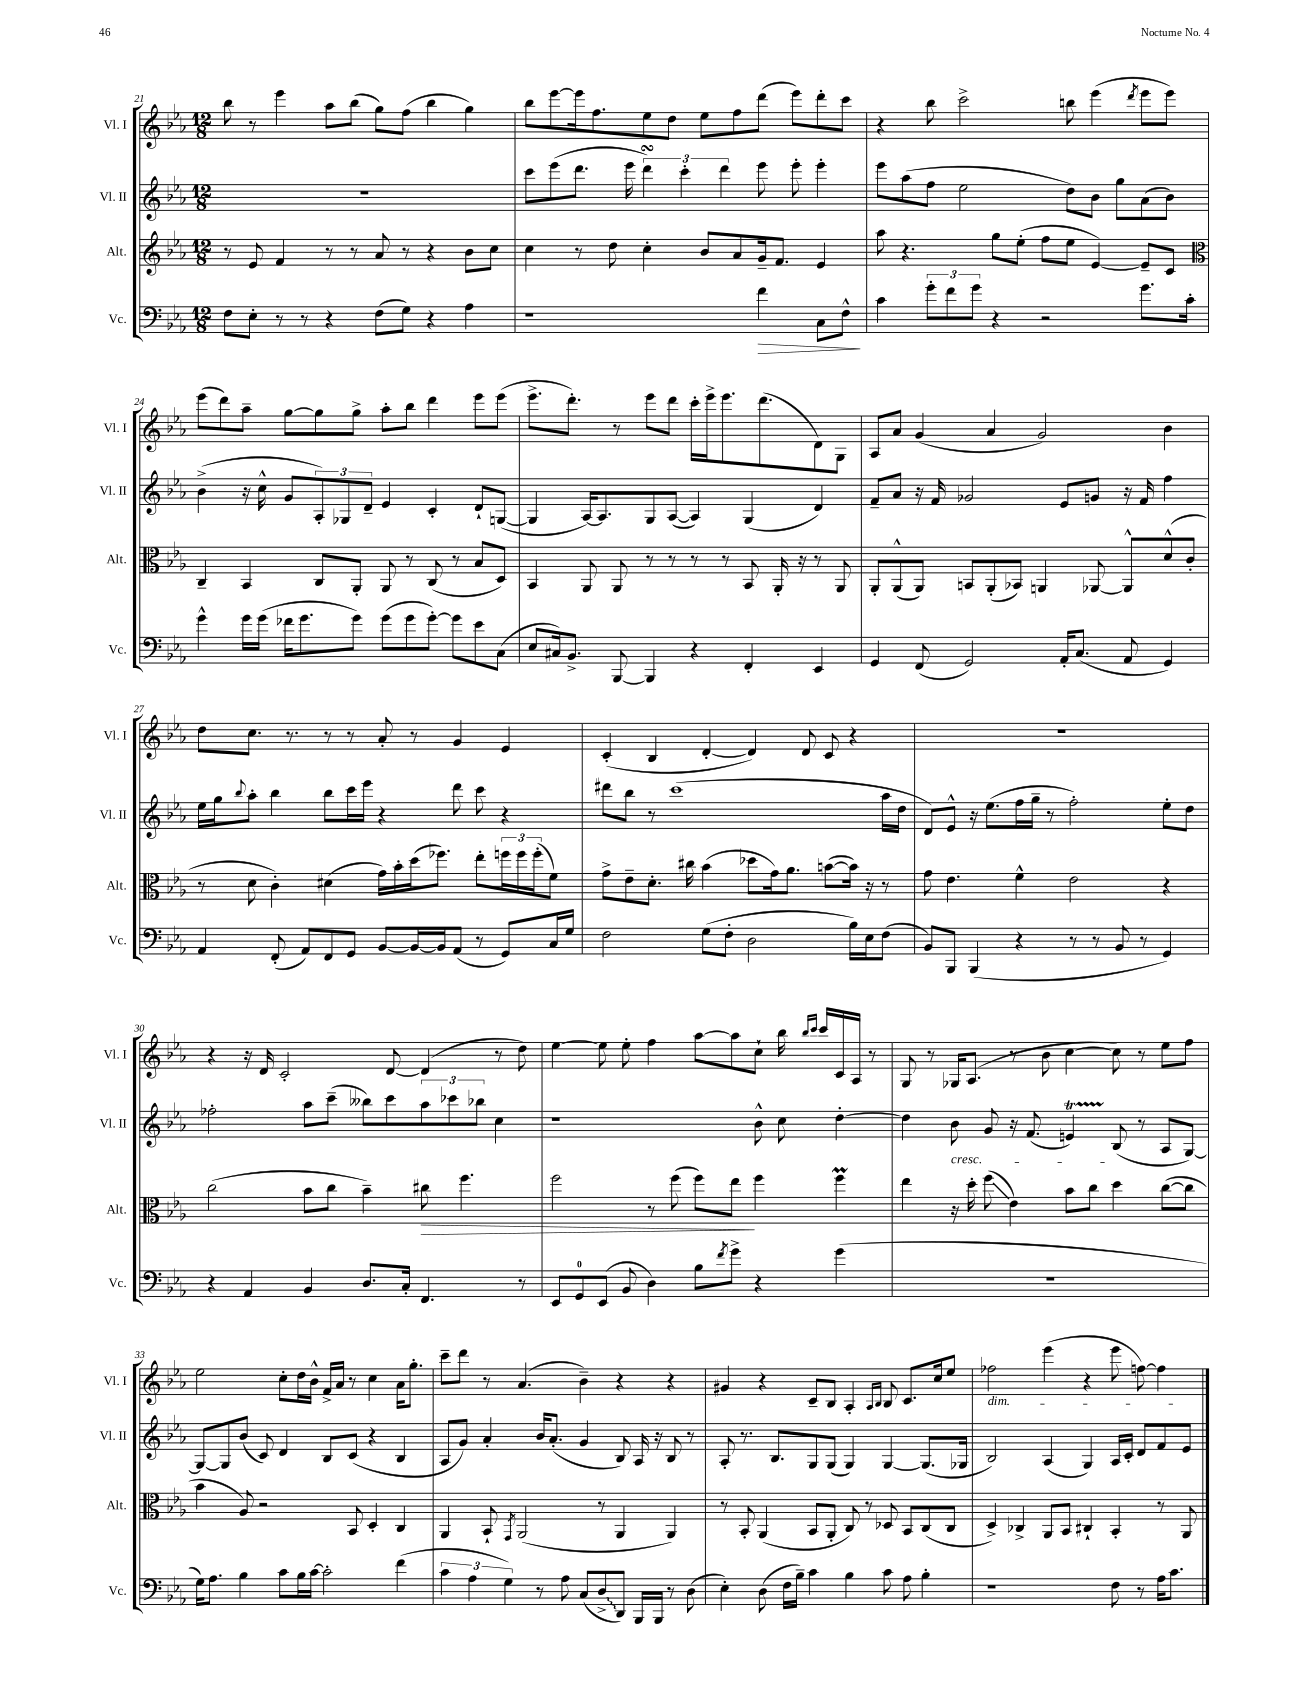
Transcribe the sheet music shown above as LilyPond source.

<<
\new StaffGroup <<
\new Staff = "s0" \with { instrumentName = "Vl. I" shortInstrumentName = "Vl. I" } {
    \clef treble \key ees \major \numericTimeSignature \time 12/8
    bes''8 r8 ees'''4 aes''8 bes''8( g''8) f''8( bes''4 g''4) |
    bes''8 ees'''8~ ees'''16 f''8. ees''8 d''8 ees''8 f''8 d'''8( ees'''8) d'''8-. c'''8 |
    r4 bes''8 c'''2-> b''8 ees'''4( \acciaccatura { d'''8 } ees'''8 ees'''8) |
    ees'''8( d'''8) aes''8-- g''8~ g''8 g''8-> aes''8-. bes''8 d'''4 ees'''8 ees'''8( |
    ees'''8.-> d'''8.-.) r8 ees'''8 d'''8 c'''16-. ees'''16-> ees'''8. d'''8.( d'8) g8 |
    aes8 aes'8 g'4( aes'4 g'2) bes'4 |
    d''8 c''8. r8. r8 r8 aes'8-. r8 g'4 ees'4 |
    c'4-.( bes4 d'4~-. d'4) d'8 c'8 r4 |
    R1. |
    r4 r16 d'16 c'2-. d'8~ d'4( r8 d''8) |
    ees''4~ ees''8 ees''8-. f''4 aes''8~ aes''8 c''8-! bes''16 \grace { bes''16 c'''16 } c'''16 c'16 aes16 r8 |
    g8 r8 ges16 aes8.( r8 bes'8 c''4~ c''8) r8 ees''8 f''8 |
    ees''2 c''8-. d''16 bes'16-^ f'16-> aes'16 r8 c''4 aes'16 g''8.-. |
    c'''8-- d'''8 r8 aes'4.( bes'4--) r4 r4 |
    gis'4 r4 c'8-- bes8 aes4-. \grace { aes16 bes16 } bes8 c'8. c''16 ees''8 |
    fes''2\dim ees'''4( r4 ees'''8 f''8~) f''4\! \bar "|." |
}
\new Staff = "s1" \with { instrumentName = "Vl. II" shortInstrumentName = "Vl. II" } {
    \clef treble \key ees \major \numericTimeSignature \time 12/8
    R1. |
    c'''8 ees'''8( d'''8. ees'''16 \tuplet 3/2 { d'''4\turn) c'''4-. d'''4 } ees'''8 ees'''8-. ees'''4-. |
    ees'''8 aes''8( f''8 ees''2 d''8) bes'8 g''8 aes'8( bes'8) |
    bes'4->( r16 c''16-^ g'8 \tuplet 3/2 { aes8-.) ges8 d'8-- } ees'4 c'4-. d'8-! g8~( |
    g4 aes16~) aes8. g8 aes8~( aes4) g4( d'4) |
    f'8-- aes'8 r16 f'16 ges'2 ees'8 g'8 r16 f'16 f''4 |
    ees''16 g''16 \appoggiatura { bes''8 } aes''8-. bes''4 bes''8 c'''16 ees'''16 r4 d'''8 c'''8 r4 |
    dis'''8 bes''8 r8 c'''1( aes''16 d''16 |
    d'8) ees'8-^ r16 ees''8.( f''16 g''16-- r8 f''2-.) ees''8-. d''8 |
    fes''2-. aes''8 c'''8--( beses''8) c'''8 \tuplet 3/2 { aes''8 ces'''8 bes''8 } c''4 |
    r1 bes'8-^ c''8 d''4~-. |
    d''4 bes'8\cresc g'8 r16 f'8.( e'4\startTrillSpan) bes8\stopTrillSpan\!( r8 aes8 g8~) |
    g8~ g8 bes'8( c'8) d'4 bes8 c'8( r4 bes4 |
    aes8 g'8) aes'4-. bes'16 aes'8.-.( g'4 bes8) aes16 r16 bes8 r8 |
    aes8-. r8. bes8. g8 g8( g4) g4~ g8.( ges16 |
    bes2) aes4( g4) aes16 c'16-. d'8 f'8 ees'8 \bar "|." |
}
\new Staff = "s2" \with { instrumentName = "Alt." shortInstrumentName = "Alt." } {
    \clef treble \key ees \major \numericTimeSignature \time 12/8
    r8 ees'8 f'4 r8 r8 aes'8 r8 r4 bes'8 c''8 |
    c''4 r8 d''8 c''4-. bes'8 aes'8 g'16-- f'8. ees'4 |
    aes''8 r4. g''8 ees''8-.( f''8 ees''8 ees'4~) ees'8-- c'8 |
    \clef alto c4-- bes,4 c8 aes,8-. aes,8 r8 c8( r8 bes8 d8) |
    bes,4 aes,8 aes,8 r8 r8 r8 r8 bes,8 aes,16-. r16 r8 aes,8 |
    aes,8-. aes,8-^( aes,8) b,8 aes,8-.( bes,8) a,4 aes,8~ aes,8-^ d'8-^( c'8-. |
    r8 d'8 c'4-.) dis'4( g'16) bes'16-. d''16( fes''8.) ees''8-. \tuplet 3/2 { f''16 f''16 f''16-.( } f'8) |
    g'8-> ees'8-- d'8.-. cis''16 bes'4( des''8 g'16) aes'8. b'8~( b'16) r16 r8 |
    g'8 ees'4. f'4-^ ees'2 r4 |
    c''2( bes'8 c''8 bes'4--) cis''8\> f''4. |
    f''2 r8 f''8( f''8) ees''8\! f''4 f''4\prall |
    ees''4 r16 d''16-. f''8\glissando( ees'4) bes'8 c''8 d''4 c''8~( c''8 |
    bes'4 aes8) r2 bes,8 d4-. c4 |
    aes,4 bes,8-! \acciaccatura { g,8 } aes,2( r8 aes,4 aes,4) |
    r8 bes,8-. aes,4( bes,8 aes,8-. c8) r8 des8 bes,8 c8( c8 |
    d4->) ces4-> aes,8 bes,8 cis4-! bes,4-. r8 aes,8 \bar "|." |
}
\new Staff = "s3" \with { instrumentName = "Vc." shortInstrumentName = "Vc." } {
    \clef bass \key ees \major \numericTimeSignature \time 12/8
    f8 ees8-. r8 r8 r4 f8( g8) r4 aes4 |
    r1 f'4\> c8 f8-^\! |
    c'4 \tuplet 3/2 { g'8-. f'8 g'8 } r4 r2 g'8. c'16-. |
    g'4-^ g'16 g'16( fes'16 g'8. g'8) g'8( g'8 g'8~-.) g'8 ees'8 c8( |
    ees8 cis16) bes,8.-> bes,,8~ bes,,4 r4 f,4-. ees,4 |
    g,4 f,8( g,2) aes,16-. c8.( aes,8 g,4) |
    aes,4 f,8-.( aes,8) f,8 g,8 bes,8~ bes,16~ bes,16 aes,8( r8 g,8) c16 g16 |
    f2 g8( f8-. d2 bes16) ees16 f8( |
    bes,8) bes,,8 bes,,4( r4 r8 r8 bes,8 r8 g,4) |
    r4 aes,4 bes,4 d8. c16-. f,4. r8 |
    ees,8 g,8-0 ees,8( bes,8 d4) bes8 \acciaccatura { f'8 } g'8-> r4 g'4( |
    R1. |
    g16) aes8. bes4 c'8 bes16 c'16~ c'2-. f'4( |
    \tuplet 3/2 { c'4 aes4 g4) } r8 aes8 c8( \once \override Glissando.style = #'zigzag d8->\glissando d,8) bes,,16 bes,,16 r8 d8( |
    ees4-.) d8( f16 bes16--) c'4 bes4 c'8 aes8 bes4-. |
    r1 f8 r8 aes16 c'8. \bar "|." |
}
>>
>>
\layout { \context { \Score currentBarNumber = #21 } }
